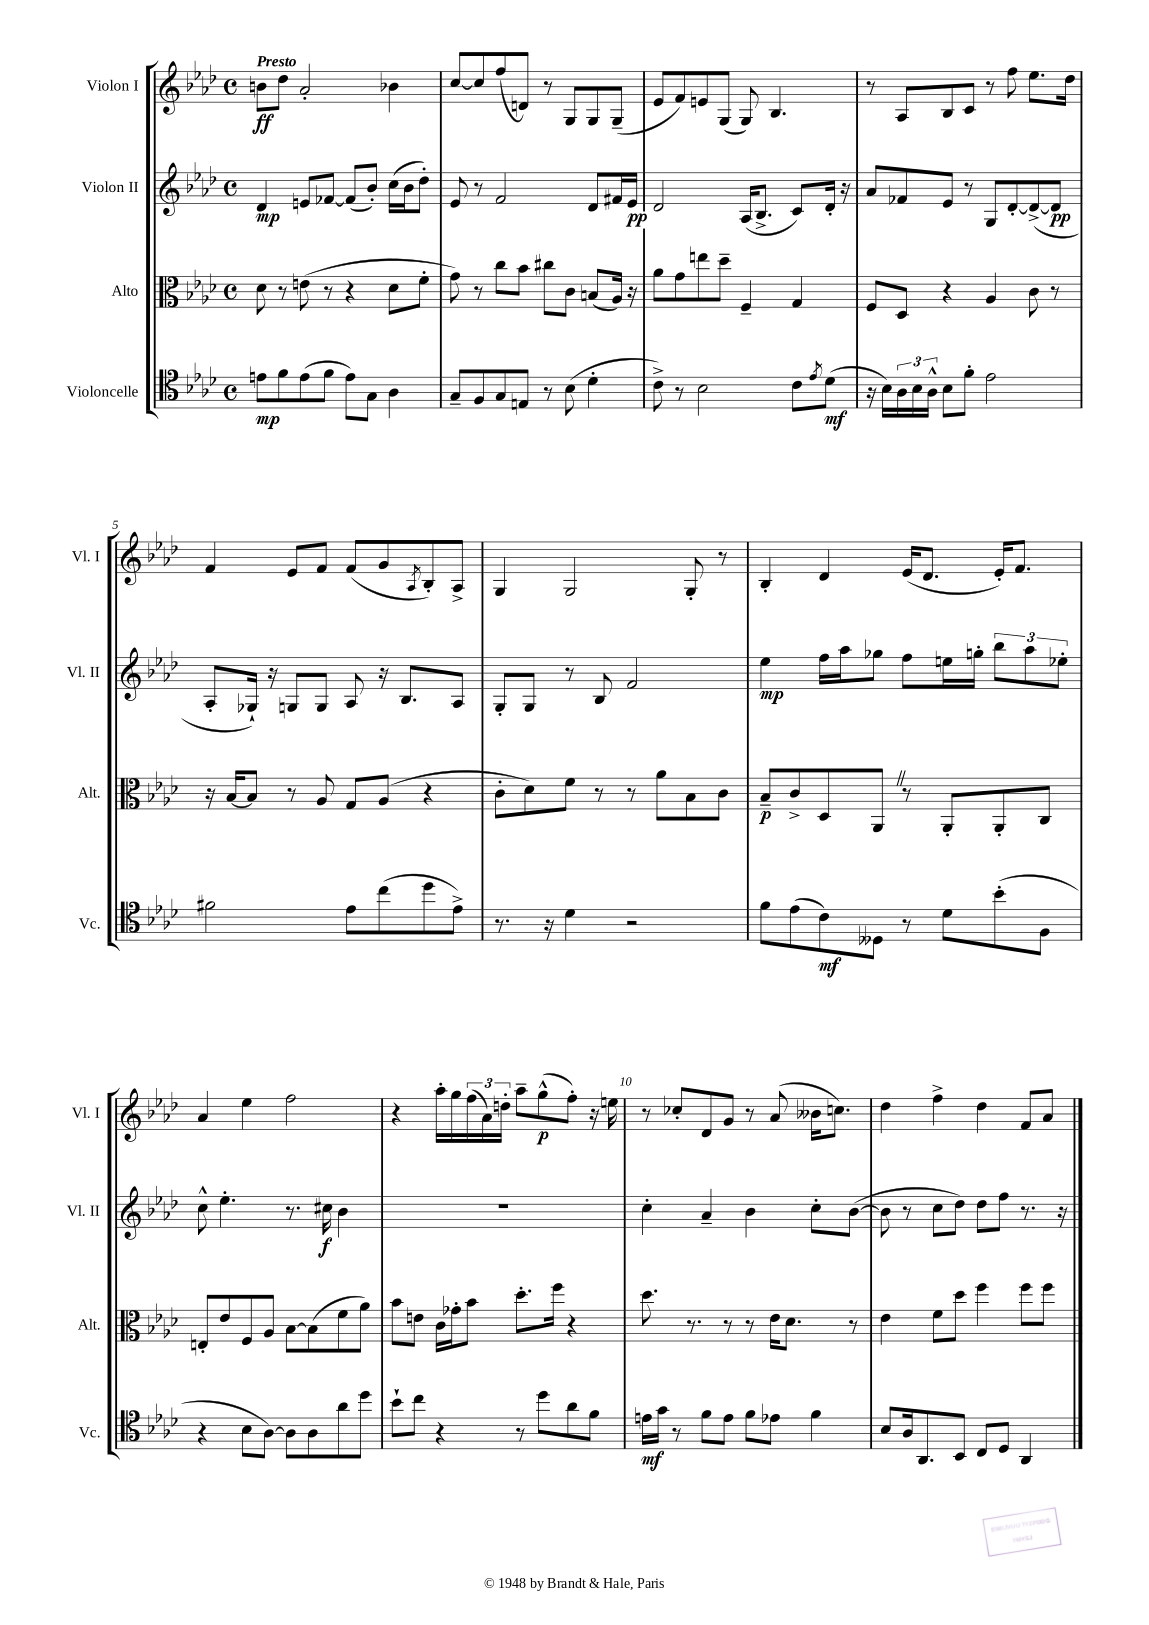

**kern	**kern	**kern	**kern
*staff4	*staff3	*staff2	*staff1
*clefC4	*clefC3	*clefG2	*clefG2
*k[b-e-a-d-]	*k[b-e-a-d-]	*k[b-e-a-d-]	*k[b-e-a-d-]
*M4/4	*M4/4	*M4/4	*M4/4
*met(c)	*met(c)	*met(c)	*met(c)
8e\L	8d-\	4d-/	8b\L
8f\	8r	.	8dd-\J
(8e\	(8e\	8e/L	2a-'/
8f\J	8r	[8f-/J	.
8e\L)	4r	(8f-/]L	.
8G\J	.	8b-'/J)	.
4A-\	8d-\L	(16cc\LL	4b-\
.	.	16b-\J	.
.	8f'\J	8dd-'\J)	.
=	=	=	=
8G~/L	8g\)	8e-/	[8cc/L
8F/	8r	8r	8cc/]
8G/	8cc\L	2f/	(8ff/
8E/J	8b-\J	.	8d/J)
8r	8cc#\L	.	8r
(8B-\	8c\J	.	8G/L
4d-'\	(8B/L	8d-/L	8G/
.	16A-/Jk)	16f#/L	(8G~/J
.	16r	16e-/JJ	.
=	=	=	=
8c^\)	8a-\L	2d-/	8e-/L
8r	8g\	.	8f/)
2B-\	8ee\	.	8e/
.	8dd-~\J	.	(8G/J
.	4F~/	(16A-/LK	8G/)
.	.	8.B-^/J	.
.	.	.	4.B-/
8c\L	4G/	8c/L)	.
8qe-/	.	.	.
(8d-\J	.	16d-'/Jk	.
.	.	16r	.
=	=	=	=
16r	8F/L	8a-/L	8r
16B-\LL)	.	.	.
24A-\	8D-/J	8f-/	8A-/L
24B-\	.	.	.
24A-^^\JJ	.	.	.
8B-\L	4r	8e-/J	8B-/
8f'\J	.	8r	8c/J
2e-\	4A-/	8G/L	8r
.	.	[8d-'/	8ff\
.	8c\	(8d-^/_	8.ee-\L
.	8r	8d-/]J	.
.	.	.	16dd-\Jk
=	=	=	=
2f#\	16r	8A-'/L	4f/
.	[16B-/LK	.	.
.	8B-/]J	16G-`/Jk)	.
.	.	16r	.
.	8r	8G/L	8e-/L
.	8A-/	8G/J	8f/J
8e-\L	8G/L	8A-/	(8f/L
(8cc\	(8A-/J	16r	8g/
.	.	8.B-/L	.
.	.	.	8qA-/
8dd-\	4r	.	8B-'/)
8e-^\J)	.	8A-/J	8A-^/J
=	=	=	=
8.r	8c'\L	8G'/L	4G/
.	8d-\)	8G/J	.
16r	.	.	.
4d-\	8f\J	8r	2G/
.	8r	8B-/	.
2r	8r	2f/	.
.	8a-\L	.	.
.	8B-\	.	8G'/
.	8c\J	.	8r
=	=	=	=
8f\L	8B-~/L	4ee-\	4B-'/
(8e-\	8c^/	.	.
8c\)	8D-/	16ff\LL	4d-/
.	.	16aa-\J	.
8D--\J	8AA-/J	8gg-\J	.
8r	8r	8ff\L	(16e-/LK
.	.	.	8.d-/J
8d-\L	8AA-'/L	16ee\L	.
.	.	16gg'\JJ	.
(8b-'\	8AA-'/	12bb-\L	16e-'/LK)
.	.	.	8.f/J
.	.	12aa-\	.
8F\J	8C/J	.	.
.	.	12ee-'\J	.
=	=	=	=
4r	8E'/L	8cc^^\	4a-/
.	8e-/	4.ee-'\	.
8B-\L	8F/	.	4ee-\
[8A-\J)	8A-/J	.	.
8A-\]L	[8B-\L	8.r	2ff\
8A-\	(8B-\]	.	.
.	.	16cc#\	.
8a-\	8f\	4b-\	.
8dd-\J	8a-\J)	.	.
=	=	=	=
8b-`\L	8b-\L	1r	4r
8cc\J	8e\J	.	.
4r	16c\LL	.	16aa-'\LL
.	16g-'\J	.	16gg\
.	8b-\J	.	(24ff\
.	.	.	24a-\)
.	.	.	24dd'\JJ
8r	8.dd-'\L	.	8aa-~\L
8dd-\L	.	.	(8gg^^\
.	16ff\Jk	.	.
8a-\	4r	.	8ff'\J)
8f\J	.	.	16r
.	.	.	16ee\
=	=	=	=
16e\LL	8.dd-\	4cc'\	8r
16g\JJ	.	.	.
8r	.	.	8cc-'/L
.	8.r	.	.
8f\L	.	4a-~/	8d-/
8e\J	8r	.	8g/J
8f\L	8r	4b-\	8r
8e-\J	16e-\LK	.	(8a-/
.	8.d-\J	.	.
4f\	.	8cc'\L	16b--\LK
.	.	.	8.cc\J)
.	8r	([8b-\J	.
=	=	=	=
8B-/L	4e-\	8b-\]	4dd-\
16A-/k	.	8r	.
8.AA-/	.	.	.
.	8f\L	8cc\L	4ff^\
8BB-/J	8dd-\J	8dd-\J)	.
8C/L	4ff\	8dd-\L	4dd-\
8D-/J	.	8ff\J	.
4AA-/	8ff\L	8.r	8f/L
.	8ff\J	.	8a-/J
.	.	16r	.
==	==	==	==
*-	*-	*-	*-
